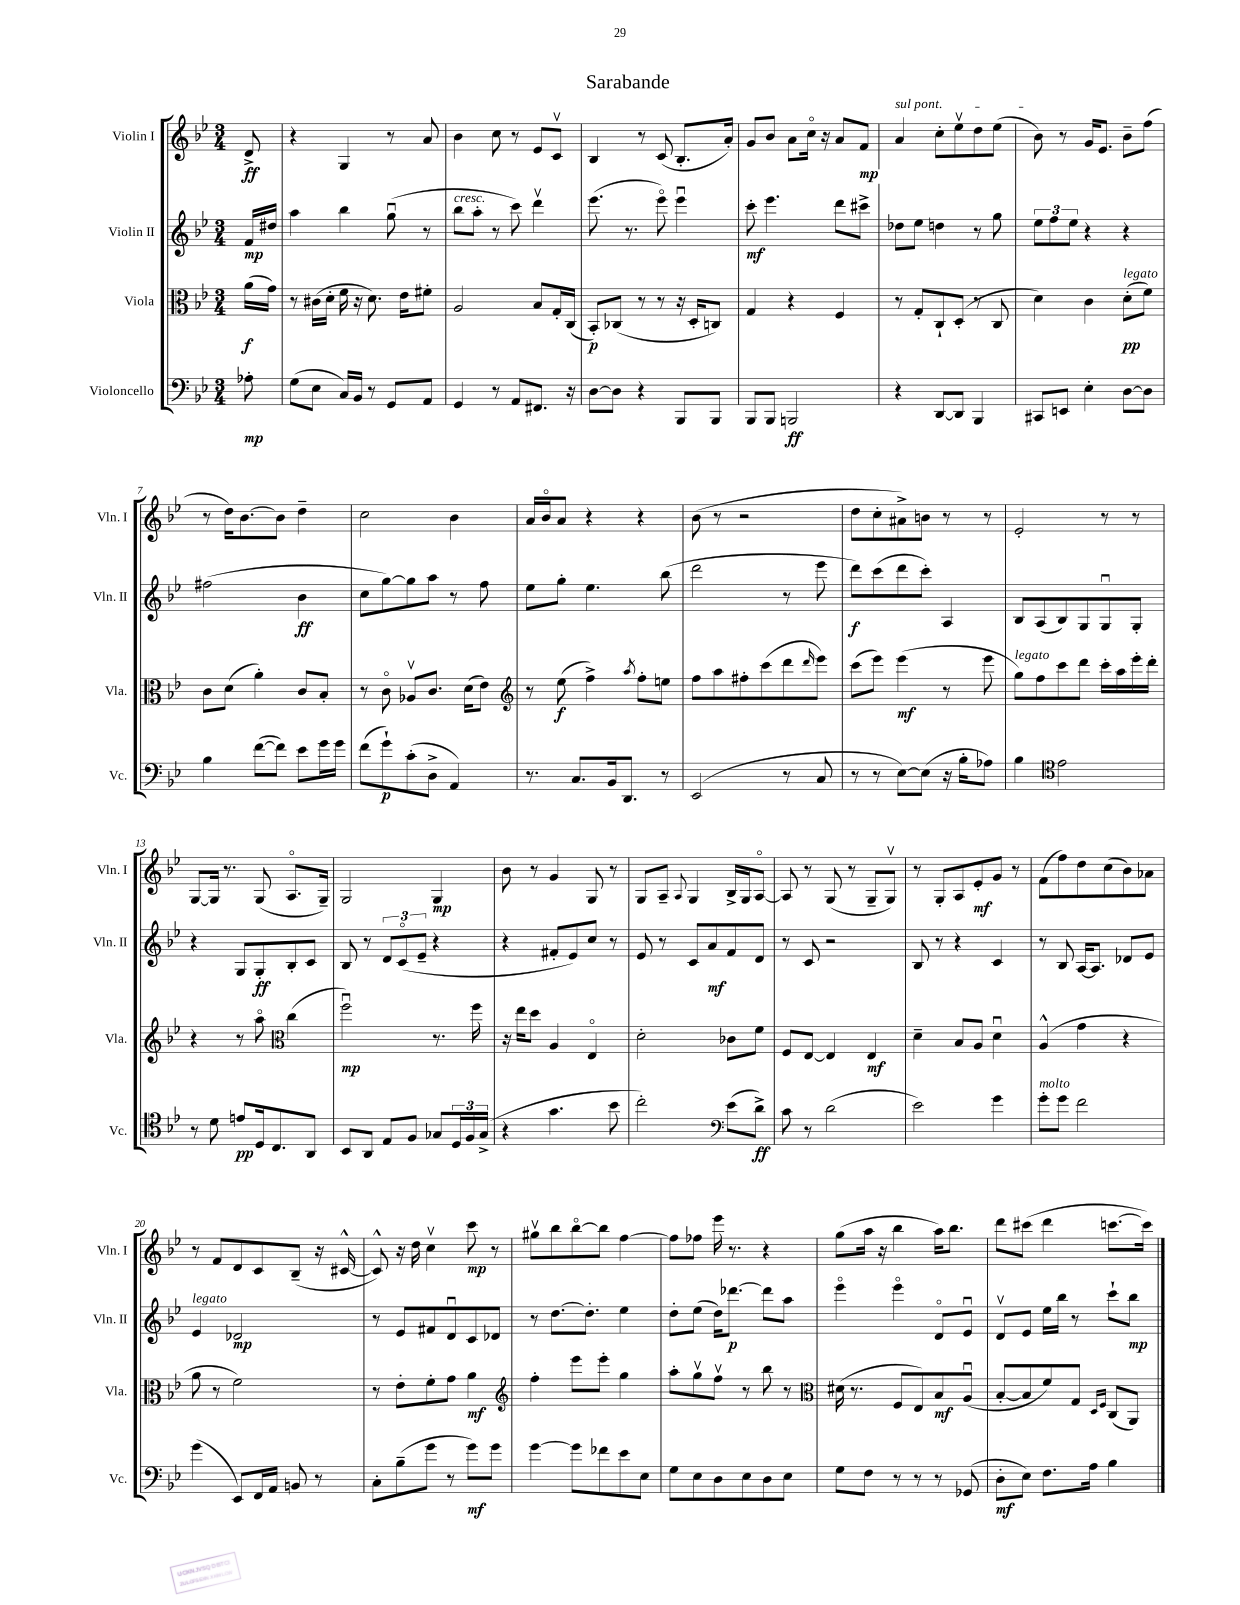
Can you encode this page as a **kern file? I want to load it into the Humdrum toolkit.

**kern	**kern	**kern	**kern
*staff4	*staff3	*staff2	*staff1
*clefF4	*clefC3	*clefG2	*clefG2
*k[b-e-]	*k[b-e-]	*k[b-e-]	*k[b-e-]
*M3/4	*M3/4	*M3/4	*M3/4
8A-'\	(16a\LL	16f/LL	8d^/
.	16g\JJ)	16dd#/JJ	.
=	=	=	=
(8G\L	8r	4aa\	4r
8E-\J	(16c#\LL	.	.
.	16d'\JJ	.	.
16C/LL)	16f\	4bb-\	4G/
16BB-/JJ	16r	.	.
8r	8.d\)	.	.
8GG/L	.	(8ggu\	8r
.	16e-\LK	.	.
8AA/J	8f#'\J	8r	8a/
=	=	=	=
4GG/	2A/	8bb-\L	4b-\
.	.	8aa'\J	.
8r	.	8r	8cc\
8AA/L	.	8ccc\)	8r
8.FF#/J	8B-/L	4dddv\	8e-/L
.	16G'/L	.	8cv/J
16r	(16C/JJ	.	.
=	=	=	=
[8D\L	8BB-'/L)	(8.eee-\	4B-/
8D\]J	(8C-/J	.	.
.	.	8.r	.
4r	8r	.	8r
.	8r	8eee-o\)	(8c/
8BBB-/L	16r	4eee-u\	8.B-'/L
.	16D'/LK	.	.
8BBB-/J	8C/J)	.	.
.	.	.	16a'/Jk)
=	=	=	=
8BBB-/L	4G/	8ccc'\	8g/L
8BBB-/J	.	4.eee-\	8b-/J
2BBB/	4r	.	8a\L
.	.	.	16cco\Jk
.	.	.	16r
.	4F/	8ddd\L	8a/L
.	.	8ccc#^\J	8f/J
=	=	=	=
4r	8r	8dd-\L	4a/
.	8G'/L	8ee-\J	.
[8DD/L	8C`/	4dd\	8cc'\L
8DD/]J	(8D'/J	.	8ee-v\
4BBB-/	8r	8r	8dd\
.	8C/	8gg\	(8ee-\J
=	=	=	=
8CC#/L	4d\)	12ee-\L	8b-\)
.	.	12ff\	.
8EE/J	.	.	8r
.	.	12ee-\J	.
4E-'\	4c\	4r	16g/LK
.	.	.	8.e-/J
[8D\L	(8d'\L	4r	8b-~\L
8D\]J	8f\J)	.	(8ff\J
=	=	=	=
4B-\	8c\L	(2ff#\	8r
.	(8d\J	.	16dd\LK)
.	.	.	[8.b-\
([8f\L	4a'\)	.	.
8f\]J)	.	.	8b-\]J
8e-\L	8c/L	4b-\	4dd~\
16g\L	8B-'/J	.	.
16g\JJ	.	.	.
=	=	=	=
(8f\L	8r	8cc\L	2cc\
8g`\)	8co\	[8gg\)	.
(8c'\	8A-v/L	8gg\]	.
8D^\J	8.c/J	8aa\J	.
4AA/)	.	8r	4b-\
.	(16d\LK	.	.
.	8e-\J)	8ff\	.
=	=	=	=
*	*clefG2	*	*
8.r	8r	8ee-\L	16a/LL
.	.	.	16b-o/J
.	(8ee-\	8gg'\J	8a/J
8.C/L	.	.	.
.	4ff^\)	4.ee-\	4r
16BB-/k	.	.	.
8.DD/J	.	.	.
.	8qaa/	.	.
.	8ff'\L	.	4r
8r	8ee\J	(8bb-\	.
=	=	=	=
(2EE-/	8ff\L	2ddd\	(8b-\
.	8aa\	.	8r
.	8ff#'\	.	2r
.	(8ccc\	.	.
8r	8ddd\	8r	.
.	16qqddd/	.	.
8C/	8eee-\J)	8eee-\	.
=	=	=	=
8r	(8ccc\L	8ddd\L)	8dd\L
8r	8eee-\J)	(8ccc\	8cc'\
[8E-\L)	(4eee-\	8ddd\	8a#^\)
(8E-\]J	.	8ccc'\J)	8b\J
16r	8r	4A/	8r
16B-'\LK	.	.	.
8A-\J)	8eee-\	.	8r
=	=	=	=
4B-\	8gg\L)	8B-/L	2e-'/
.	8ff\	(8A/	.
*clefC4	*	*	*
2e-\	8ccc\	8B-/)	.
.	8ddd\J	8G/	.
.	16ccc'\LL	8Gu/	8r
.	16aa\	.	.
.	16eee-'\	8G'/J	8r
.	16ddd'\JJ	.	.
=	=	=	=
8r	4r	4r	[8G/L
8d\	.	.	16G/]Jk
.	.	.	8.r
8e/L	8r	8G/L	.
16D/k	8aao\	8G'/	(8G/
8.C/	.	.	.
*	*clefC3	*	*
.	(4cc\	8B-'/	8.Ao/L
8AA/J	.	8c/J	.
.	.	.	16G~/Jk)
=	=	=	=
8BB-/L	2ffu\)	8B-/	2G/
8AA/J	.	8r	.
8E-/L	.	12d/L	.
.	.	(12co/	.
8F/J	.	.	.
.	.	12e-~/J	.
8G-/L	8.r	4r	4G/
24D/L	.	.	.
24F/	.	.	.
.	16ff\	.	.
(24G-^/JJ	.	.	.
=	=	=	=
4r	16r	4r	8b-\
.	16ee-\LK	.	.
.	8dd\J	.	8r
4.g\	4A/	8f#'/L	4g/
.	.	8e-/)	.
.	4E-o/	8cc/J	8G/
8b-\	.	8r	8r
=	=	=	=
2cc'\)	2d'\	8e-/	8G/L
.	.	8r	8A~/J
.	.	.	8qqA/
.	.	8c/L	4G/
.	.	8a/	.
*clefF4	*	*	*
(8e-\L	8c-\L	8f/	16B-^/LL
.	.	.	16G/J
8d^\J)	8f\J	8d/J	[8Ao/J
=	=	=	=
8c\	8F/L	8r	8A/]
8r	[8E-/J	8c/	8r
(2d\	4E-/]	2r	(8G/
.	.	.	8r
.	4E-/	.	8G~/L
.	.	.	8Gv/J)
=	=	=	=
2e-\)	4d~\	8B-/	8r
.	.	8r	8G'/L
.	8B-/L	4r	8A/
.	8A/J	.	8e-'/
4g\	4du\	4c/	8g/J
.	.	.	8r
=	=	=	=
8g'\L	(4A^^/	8r	(8f\L
8g\J	.	8B-/	8ff\)
2f\	4g\	[16A/LK	8dd\
.	.	8.A/]J	.
.	.	.	(8cc\
.	4r	8d-/L	8b-\)
.	.	8e-/J	8a-\J
=	=	=	=
(4g\	8a\	4e-/	8r
.	8r	.	8f/L
8EE-/L)	2f\)	2d-/	8d/
16FF/L	.	.	8c/
16AA/JJ	.	.	.
8BB/	.	.	(8B-~/J
8r	.	.	16r
.	.	.	[16c#^^/
=	=	=	=
8C'\L	8r	8r	8c#^^/])
(8B-~\	8e-'\L	8e-/L	16r
.	.	.	16dd\
8g\J	8f'\	8f#/	4ccv\
8r	8g\J	8du/	.
8g\L)	4a\	8c/	8ccc\
8g\J	.	8d-/J	8r
=	=	=	=
*	*clefG2	*	*
[4g\	4ff'\	8r	8gg#v\L
.	.	[8.dd\L	8bb-\
8g\]L	8eee-\L	.	[8bb-o\
.	.	8.dd'\]J	.
8f-\	8eee-'\J	.	8bb-\]J
8e-\	4gg\	4ee-\	[4ff\
8E-\J	.	.	.
=	=	=	=
8G\L	8aa'\L	8dd'\L	8ff\]L
8E-\	8ggv\	(8ee-\J	8ff-\J
8D\	8ffv\J	16dd\LK)	16eee-\
.	.	[8.ddd-\J	8.r
8E-\	8r	.	.
8D\	8bb-\	8ddd-\]L	4r
8E-\J	8r	8aa\J	.
=	=	=	=
*	*clefC3	*	*
8G\L	(16d#\	4eee-o\	(8gg\L
.	8.r	.	.
8F\J	.	.	16aa\Jk
.	.	.	16r
8r	8F/L	4eee-o\	4bb-\
8r	8E-/)	.	.
8r	8B-/	8do/L	16aa\LK)
.	.	.	8.bb-\J
(8GG-/	(8Au/J	8e-u/J	.
=	=	=	=
8D'\L	[8B-'/L	8dv/L	8ddd\L
8E-\J)	8B-/]	8e-/J	(8ccc#\J
8.F\L	8f/)	16ee-\LL	4ddd\
.	.	16bb-\JJ	.
.	8G/J	8r	.
16A\Jk	.	.	.
.	16qqD/LL	.	.
.	16qqF/JJ	.	.
4B-\	(8C/L	8ccc`\L	[8.ccc\L
.	8AA/J)	8bb-\J	.
.	.	.	16ccc\]Jk)
==	==	==	==
*-	*-	*-	*-
